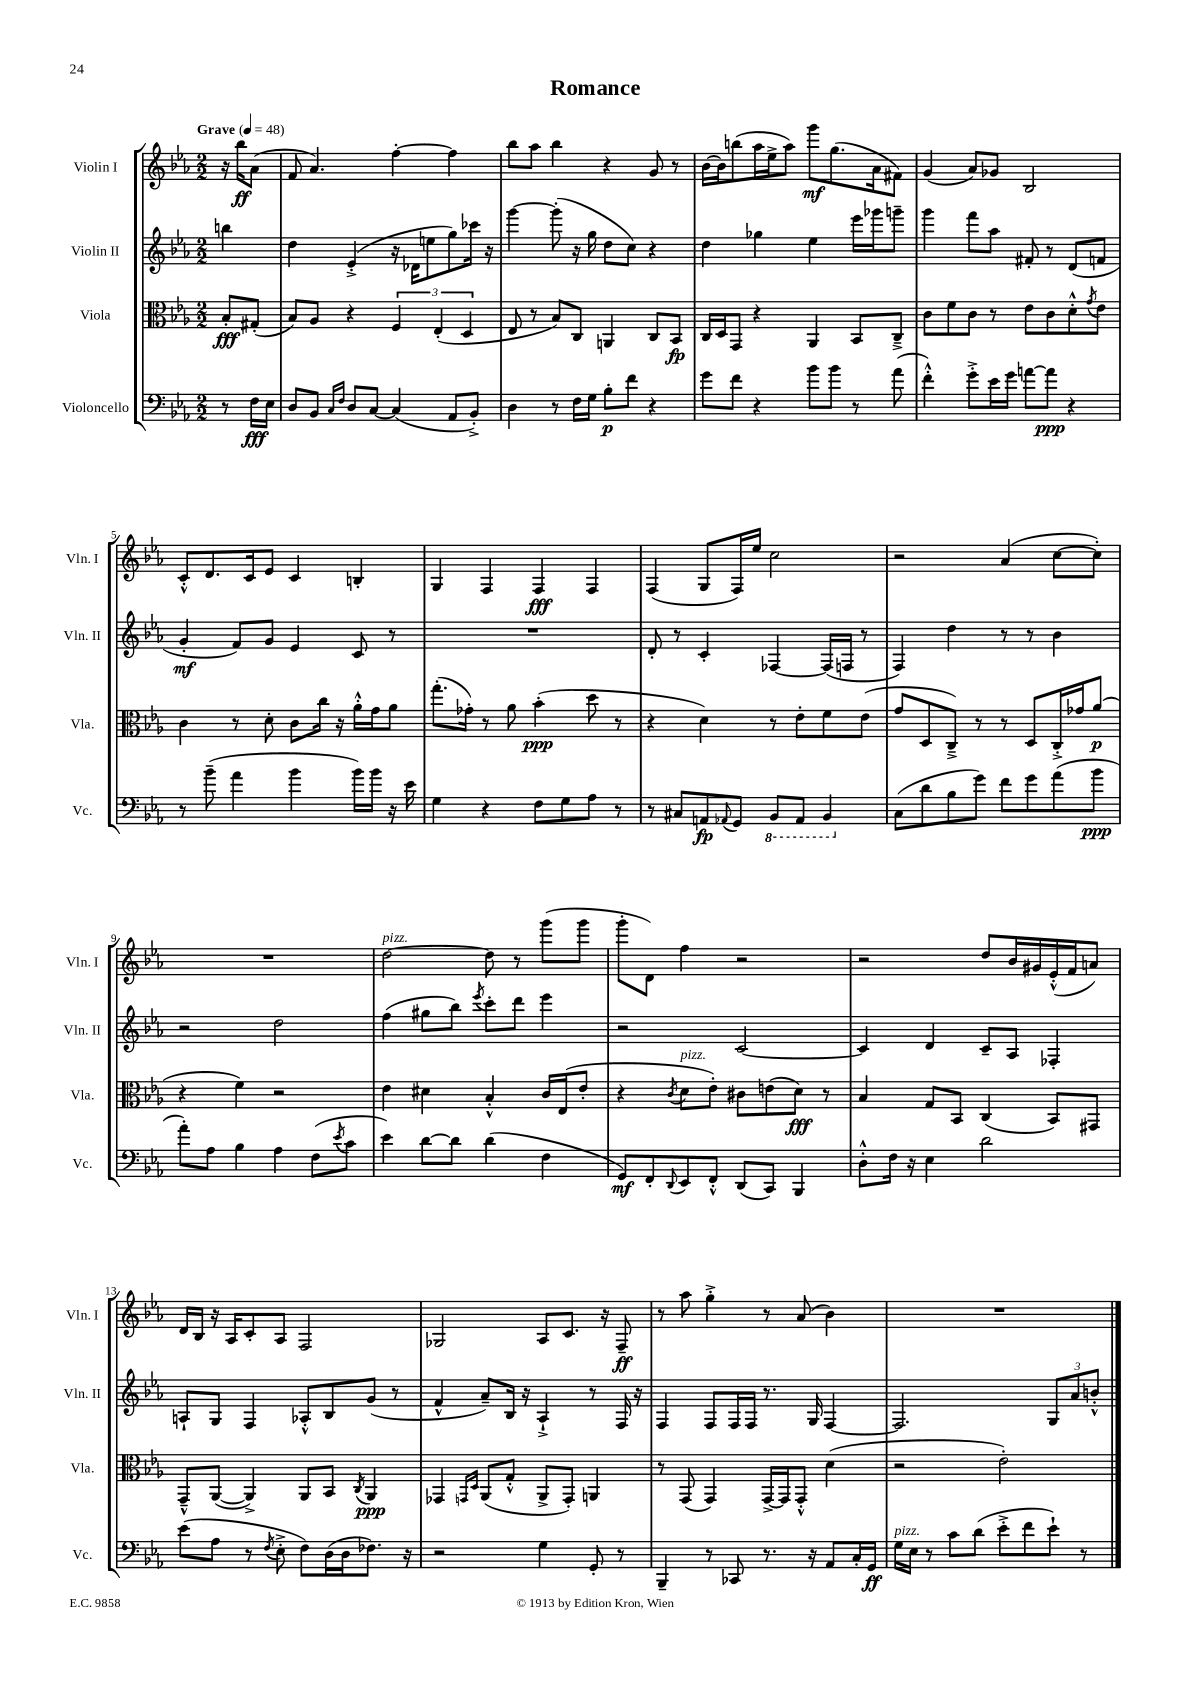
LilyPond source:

\header { title = "Romance" }
<<
\new StaffGroup <<
\new Staff = "s0" \with { instrumentName = "Violin I" shortInstrumentName = "Vln. I" } {
    \clef treble \key ees \major \numericTimeSignature \time 2/2 \partial 4 \tempo "Grave" 4 = 48
    r16 bes''16\ff aes'8( |
    f'8 aes'4.) f''4~-. f''4 |
    bes''8 aes''8 bes''4 r4 g'8 r8 |
    bes'16~ bes'16 b''8( aes''16 ees''16-> aes''8) g'''8\mf g''8.( aes'16 fis'8) |
    g'4( aes'8) ges'8 bes2 |
    c'8-.-^ d'8. c'16 ees'8 c'4 b4-. |
    g4 f4 f4\fff f4 |
    f4( g8 f16) ees''16 c''2 |
    r2 aes'4( c''8~ c''8-.) |
    R1 |
    d''2~^\markup { \italic "pizz." } d''8 r8 g'''8( g'''8 |
    g'''8-. d'8) f''4 r2 |
    r2 d''8 bes'16 gis'16 ees'16-.-^( f'16 a'8) |
    d'16 bes16 r16 aes16 c'8-. aes8 f2 |
    ges2 aes8 c'8. r16 f8--\ff |
    r8 aes''8 g''4-.-> r8 aes'8( bes'4) |
    R1 \bar "|." |
}
\new Staff = "s1" \with { instrumentName = "Violin II" shortInstrumentName = "Vln. II" } {
    \clef treble \key ees \major \numericTimeSignature \time 2/2 \partial 4
    b''4 |
    d''4 ees'4-.->( r16 des'16 e''8 g''8) ces'''16 r16 |
    g'''4~ g'''8-.( r16 g''16 d''8 c''8) r4 |
    d''4 ges''4 ees''4 ees'''16 ges'''16 g'''8-- |
    g'''4 f'''8 aes''8 fis'8-. r8 d'8( f'8 |
    g'4-.\mf f'8) g'8 ees'4 c'8 r8 |
    R1 |
    d'8-. r8 c'4-. fes4~ fes16( f16 r8 |
    f4) d''4 r8 r8 bes'4 |
    r2 d''2 |
    f''4( gis''8 bes''8) \acciaccatura { ees'''8 } c'''8-. d'''8 ees'''4 |
    r2 c'2~ |
    c'4 d'4 c'8-- aes8 fes4-. |
    a8-! g8 f4 aes8-.-^ bes8 g'8( r8 |
    f'4-^ aes'8--) bes16 r16 aes4-!-> r8 f16 r16 |
    f4 f8 f16 f16 r8. g16 f4~ |
    f2. \tuplet 3/2 { g8 aes'8 b'8-.-^ } \bar "|." |
}
\new Staff = "s2" \with { instrumentName = "Viola" shortInstrumentName = "Vla." } {
    \clef alto \key ees \major \numericTimeSignature \time 2/2 \partial 4
    bes8-.\fff gis8-.( |
    bes8) aes8 r4 \tuplet 3/2 { f4 ees4-.( d4 } |
    ees8 r8 bes8) c8 a,4 c8 bes,8\fp |
    c16 d16 g,8 r4 aes,4 bes,8 c8---> |
    c'8 f'8 c'8 r8 ees'8 c'8 d'8-.-^ \acciaccatura { g'8 } ees'8 |
    c'4 r8 d'8-. c'8 c''16 r16 aes'16-.-^ g'16 aes'8 |
    g''8.-.( ges'16-.) r8 aes'8 bes'4-.\ppp( d''8 r8 |
    r4 d'4) r8 ees'8-. f'8 ees'8( |
    g'8 d8 c8--->) r8 r8 d8 c16-.-> ges'16 aes'8\p( |
    r4 f'4) r2 |
    ees'4 dis'4 bes4-.-^ c'16 ees16( ees'8-. |
    r4 \acciaccatura { c'8 } d'8^\markup { \italic "pizz." } ees'8-.) cis'8 e'8( d'8\fff) r8 |
    bes4 g8 bes,8 c4( bes,8) gis,8 |
    g,8---^ aes,8~( aes,4->) aes,8 bes,8 \acciaccatura { c8 } aes,4\ppp |
    ges,4 \grace { g,16 d16 } aes,8( g8-.-^ aes,8-> g,8-.) a,4 |
    r8 g,8( g,4) g,16~-> g,16 g,8-.-^ d'4( |
    r2 ees'2-.) \bar "|." |
}
\new Staff = "s3" \with { instrumentName = "Violoncello" shortInstrumentName = "Vc." } {
    \clef bass \key ees \major \numericTimeSignature \time 2/2 \partial 4
    r8 f16\fff ees16 |
    d8 bes,8 \grace { c16 f16 } d8 c8~ c4( aes,8 bes,8-.->) |
    d4 r8 f16 g16 bes8-.\p f'8 r4 |
    g'8 f'8 r4 bes'8 bes'8 r8 aes'8( |
    f'4-.-^) g'8-.-> ees'16 g'16 a'8~ a'8\ppp r4 |
    r8 bes'8--( aes'4 bes'4 bes'16) bes'16 r16 ees'16 |
    g4 r4 f8 g8 aes8 r8 |
    r8 cis8 a,8\fp \appoggiatura { aes,8 } g,8 \ottava #-1 bes,,8 aes,,8 bes,,4 \ottava #0 |
    c8( d'8 bes8 g'8) f'8 g'8 aes'8( bes'8\ppp |
    aes'8-.) aes8 bes4 aes4 f8( \acciaccatura { ees'8 } c'8 |
    ees'4) d'8~ d'8 d'4( f4 |
    g,8\mf) f,8-. \appoggiatura { d,8 } ees,8 f,8-.-^ d,8( c,8) bes,,4 |
    d8-.-^ f16 r16 ees4 d'2 |
    ees'8( aes8 r8 \acciaccatura { f8 } ees8-.-> f8) d16( d16 fes8.) r16 |
    r2 g4 g,8-. r8 |
    bes,,4-- r8 ces,8 r8. r16 aes,8 c16-. g,16\ff |
    g16^\markup { \italic "pizz." } ees16 r8 c'8 d'8( ees'8-.-> f'8 ees'8-!) r8 \bar "|." |
}
>>
>>
